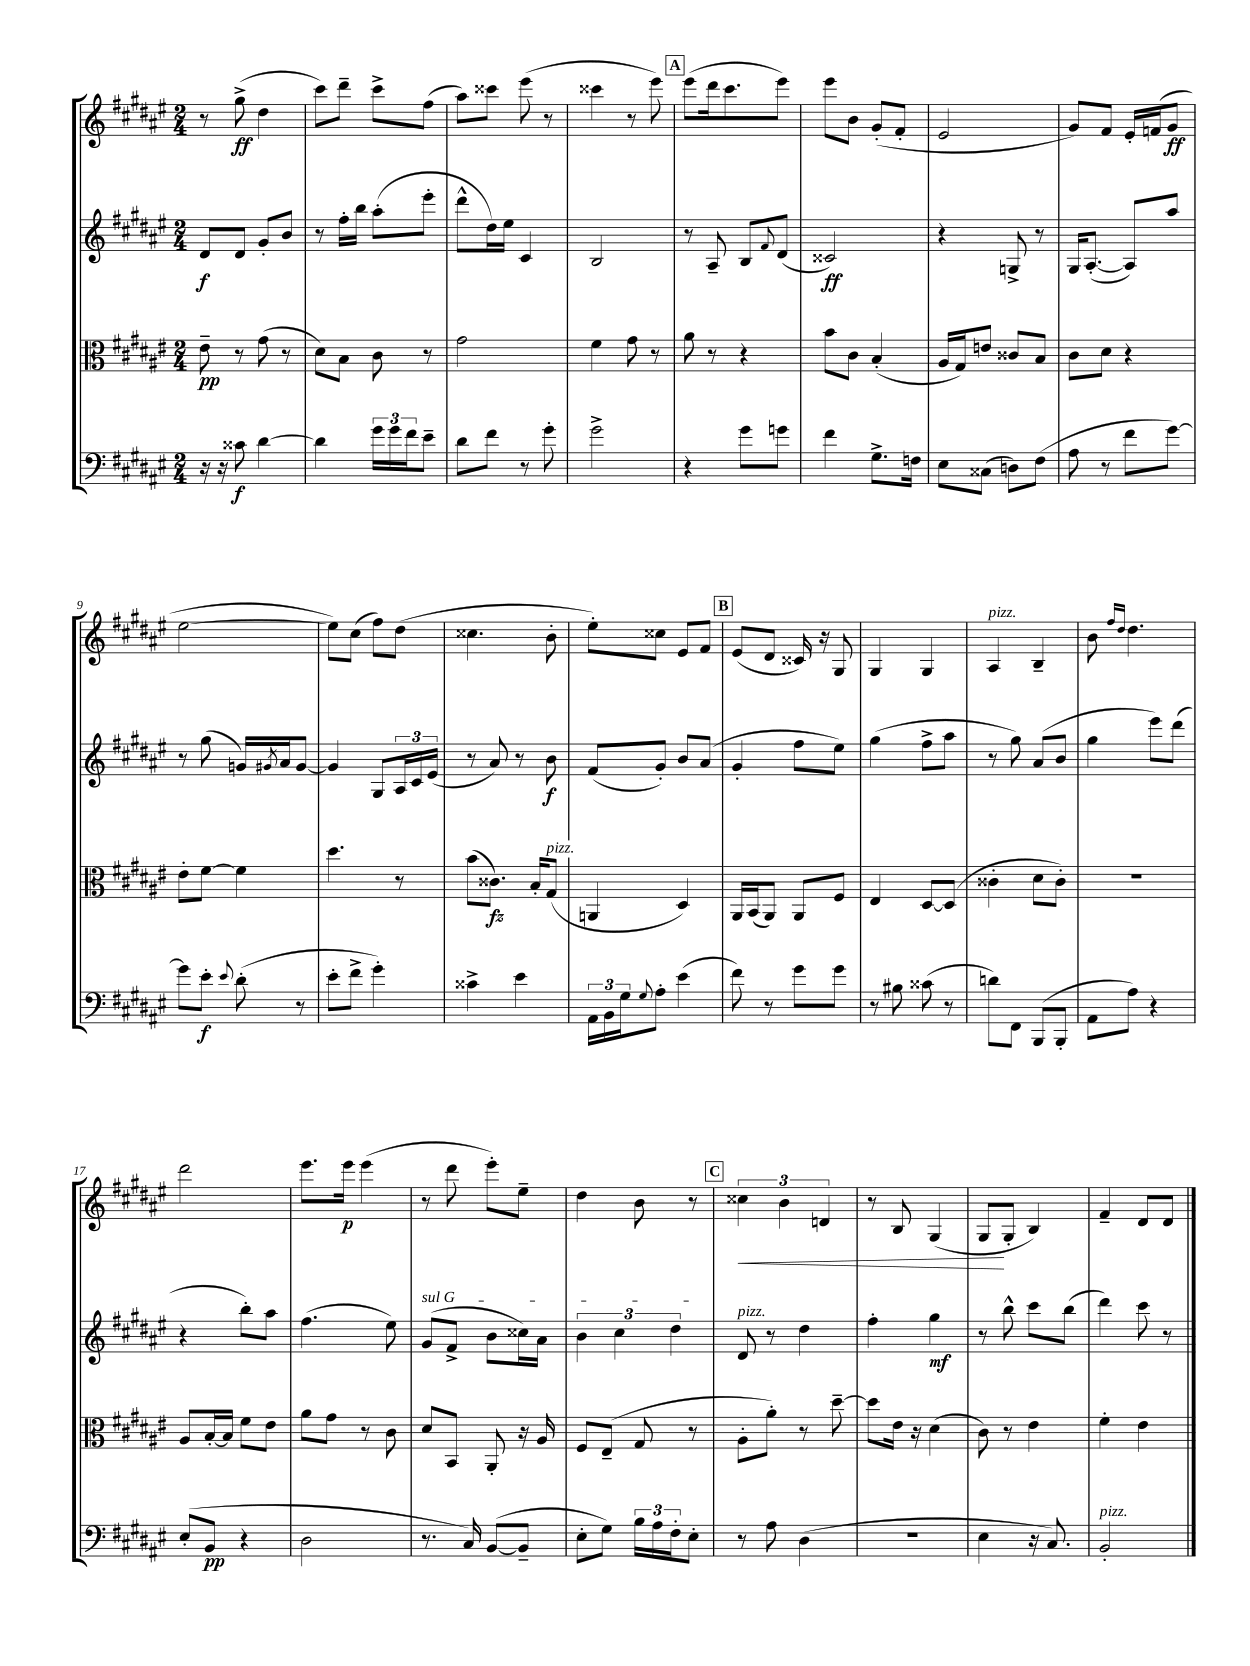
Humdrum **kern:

**kern	**kern	**kern	**kern
*staff4	*staff3	*staff2	*staff1
*clefF4	*clefC3	*clefG2	*clefG2
*k[f#c#g#d#a#e#]	*k[f#c#g#d#a#e#]	*k[f#c#g#d#a#e#]	*k[f#c#g#d#a#e#]
*M2/4	*M2/4	*M2/4	*M2/4
16r	8e#~	8d#	8r
16r	.	.	.
8c##	8r	8d#	(8gg#^
[4d#	(8g#	8g#'	4dd#
.	8r	8b	.
=	=	=	=
4d#]	8d#)	8r	8ccc#)
.	8B	16ff#'	8ddd#~
.	.	16bb	.
24g#	8c#	(8aa#'	8ccc#^
24g#	.	.	.
24f#	.	.	.
8e#~	8r	8eee#'	(8ff#
=	=	=	=
8d#	2g#	8ddd#^^	8aa#)
8f#	.	16dd#)	8ccc##
.	.	16ee#	.
8r	.	4c#	(8eee#
8g#'	.	.	8r
=	=	=	=
2g#^	4f#	2B	4ccc##
.	8g#	.	8r
.	8r	.	8eee#)
=	=	=	=
4r	8a#	8r	(8eee#
.	8r	8A#~	16ddd#
.	.	.	8.ccc#
8g#	4r	8B	.
.	.	8qqf#	.
8g	.	(8d#	8eee#)
=	=	=	=
4f#	8b	2c##)	8eee#
.	8c#	.	8b
8.G#^	(4B'	.	(8g#'
.	.	.	8f#'
16F	.	.	.
=	=	=	=
8E#	16A#	4r	2e#
.	16G#)	.	.
(8C##	8e	.	.
8D)	8c##	8G^	.
(8F#	8B	8r	.
=	=	=	=
8A#	8c#	16G#	8g#)
.	.	([8.A#'	.
8r	8d#	.	8f#
8f#	4r	8A#])	16e#'
.	.	.	(16f
[8g#)	.	8aa#	8g#
=	=	=	=
8g#]	8e#'	8r	[2ee#
8e#'	[8f#	(8gg#	.
8qqe#	.	.	.
(8d#'	4f#]	16g)	.
.	.	8qg#	.
.	.	16a#	.
8r	.	[8g#	.
=	=	=	=
8e#'	4.dd#	4g#]	8ee#])
8f#^	.	.	(8cc#
4g#')	.	8G#	8ff#)
.	8r	24A#	(8dd#
.	.	24c#	.
.	.	(24e#	.
=	=	=	=
4c##^	(8b	8r	4.cc##
.	8.c##)	8a#)	.
4e#	.	8r	.
.	16B'	.	.
.	(8G#	8b	8b'
=	=	=	=
24AA#	4AA	(8f#	8ee#')
24BB	.	.	.
24G#	.	.	.
8qqG#	.	.	.
8A#'	.	8g#')	8cc##
(4e#	4D#)	8b	8e#
.	.	(8a#	8f#
=	=	=	=
8f#)	16AA#	4g#'	(8e#
.	(16BB	.	.
8r	8AA#)	.	8d#
8g#	8AA#	8ff#	16c##)
.	.	.	16r
8g#	8F#	8ee#)	8G#
=	=	=	=
8r	4E#	(4gg#	4G#
8B#	.	.	.
(8c##	[8D#	8ff#^	4G#
8r	(8D#]	8aa#	.
=	=	=	=
8d)	4c##'	8r	4A#
8FF#	.	8gg#)	.
(8BBB	8d#	(8a#	4B~
8BBB'	8c##')	8b	.
=	=	=	=
8AA#	2r	4gg#	8b
.	.	.	16qqff#
.	.	.	16qqdd#
8A#)	.	.	4.dd#
4r	.	8eee#)	.
.	.	(8ddd#	.
=	=	=	=
(8E#'	8A#	4r	2ddd#
8BB	[16B'	.	.
.	16B]	.	.
4r	8f#	8bb')	.
.	8e#	8aa#	.
=	=	=	=
2D#	8a#	(4.ff#	8.eee#
.	8g#	.	.
.	.	.	16eee#
.	8r	.	(4eee#
.	8c#	8ee#)	.
=	=	=	=
8.r	8d#	(8g#	8r
.	8BB	8f#^	8ddd#
16C#)	.	.	.
([8BB	8AA#'	8b	8eee#')
8BB~]	16r	16cc##)	8ee#~
.	16A#	16a#	.
=	=	=	=
8E#'	8F#	6b	4dd#
8G#)	(8E#~	.	.
.	.	6cc#	.
24B	8G#	.	8b
24A#	.	.	.
24F#'	.	6dd#	.
8E#'	8r	.	8r
=	=	=	=
8r	8A#'	8d#	6cc##
8A#	8a#')	8r	.
.	.	.	6b
(4D#	8r	4dd#	.
.	.	.	6d
.	[8dd#~	.	.
=	=	=	=
2r	8dd#]	4ff#'	8r
.	16e#	.	8B
.	16r	.	.
.	(4d#	4gg#	(4G#
=	=	=	=
4E#	8c#)	8r	8G#
.	8r	8bb^^	8G#'
16r	4e#	8ccc#	4B)
8.C#)	.	.	.
.	.	(8bb	.
=	=	=	=
2BB'	4f#'	4ddd#)	4f#~
.	4e#	8ccc#	8d#
.	.	8r	8d#
==	==	==	==
*-	*-	*-	*-
